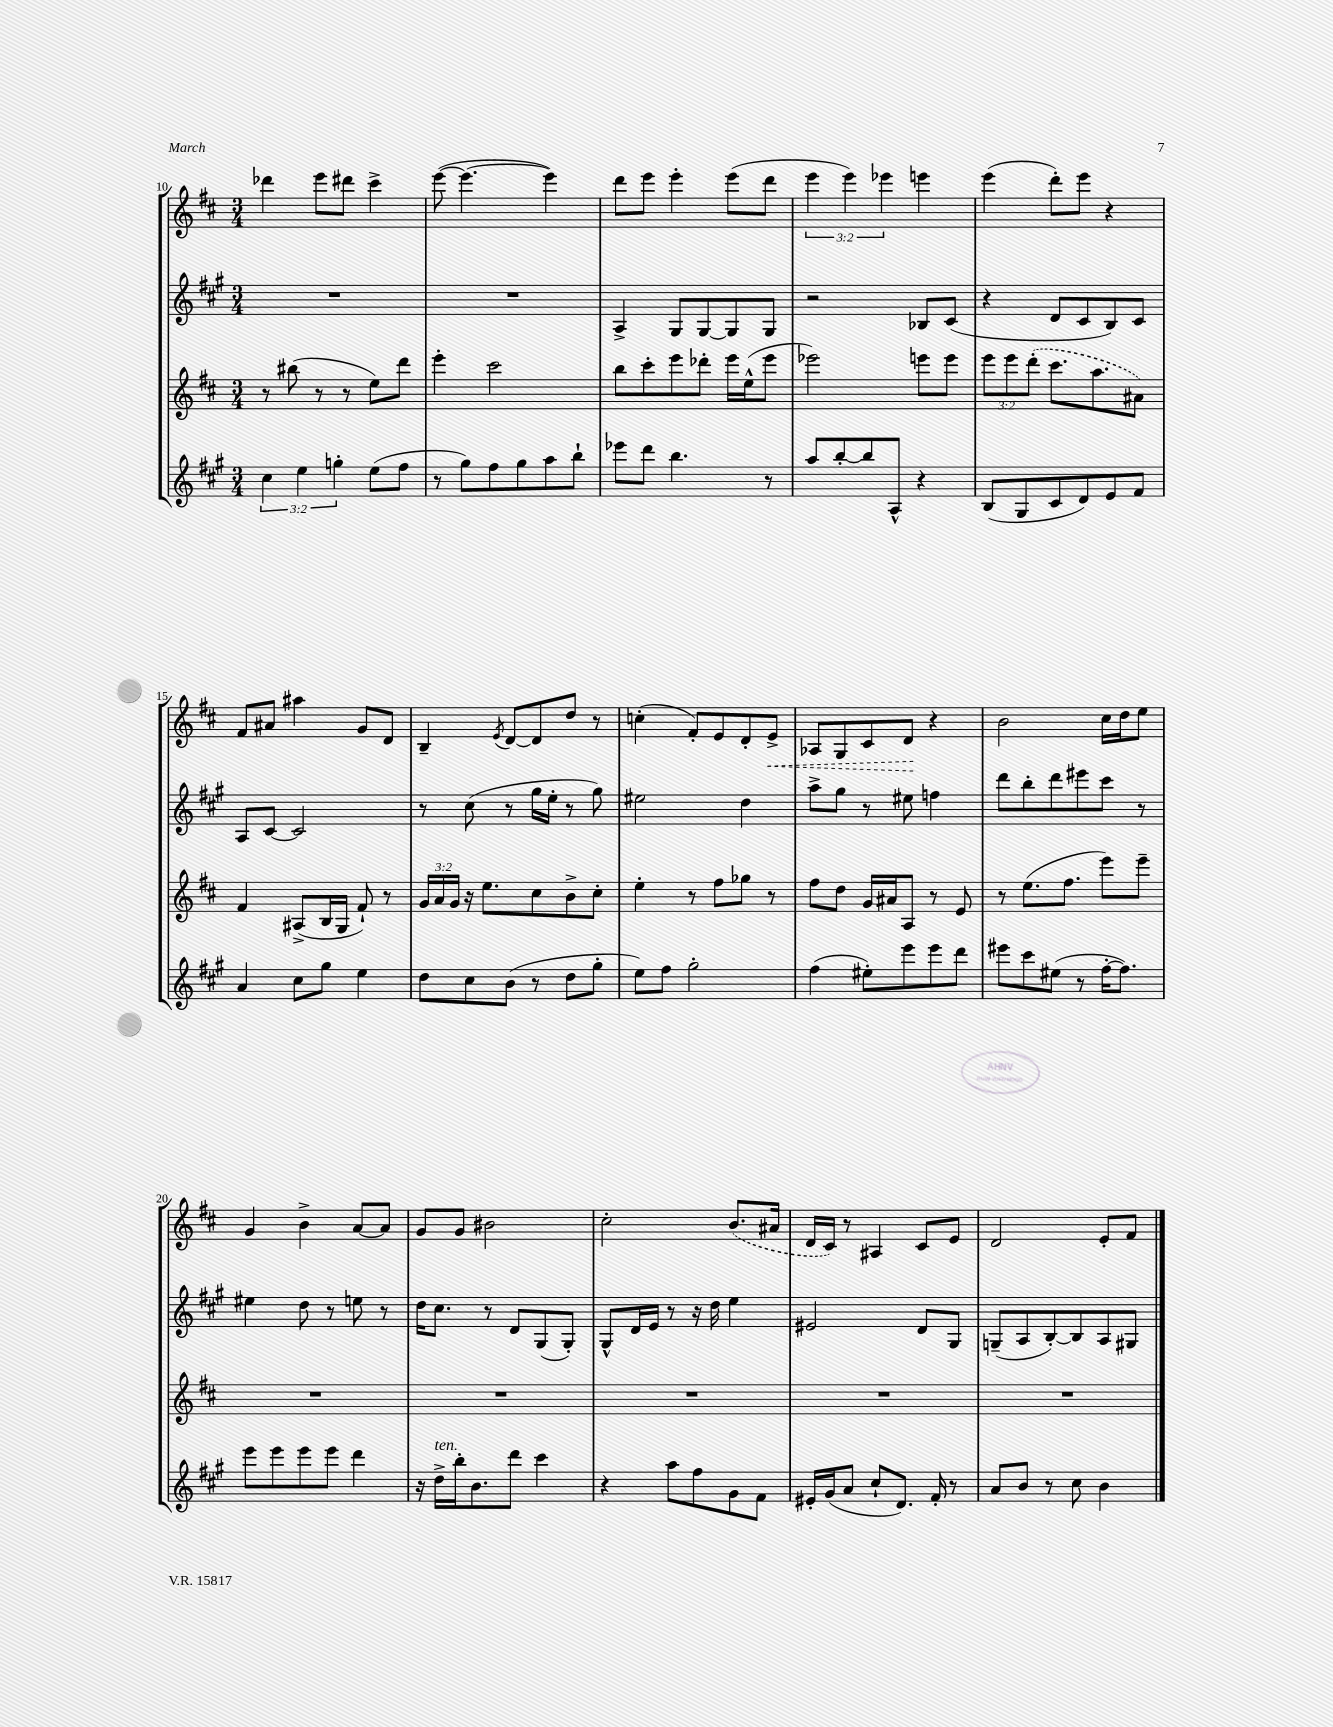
<<
\new StaffGroup <<
\new Staff = "s0" {
    \clef treble \key d \major \numericTimeSignature \time 3/4 \override Staff.TupletNumber.text = #tuplet-number::calc-fraction-text
    des'''4 e'''8 dis'''8 cis'''4-> |
    e'''8~( e'''4.~ e'''4) |
    d'''8 e'''8 e'''4-. e'''8( d'''8 |
    \tuplet 3/2 { e'''4 e'''4) ees'''4 } e'''4 |
    e'''4( d'''8-.) e'''8 r4 |
    fis'8 ais'8 ais''4 g'8 d'8 |
    b4-- \acciaccatura { e'8 } d'8~ d'8 d''8 r8 |
    c''4-.( fis'8-.) e'8 d'8-. \once \override Hairpin.style = #'dashed-line e'8->\< |
    aes8 g8 cis'8 d'8\! r4 |
    b'2 cis''16 d''16 e''8 |
    g'4 b'4-> a'8~ a'8 |
    g'8 g'8 bis'2 |
    cis''2-. \once \slurDashed b'8.( ais'16 |
    d'16 cis'16) r8 ais4 cis'8 e'8 |
    d'2 e'8-. fis'8 \bar "|." |
}
\new Staff = "s1" {
    \clef treble \key a \major \numericTimeSignature \time 3/4
    R2. |
    R2. |
    a4-> gis8 gis8~ gis8 gis8 |
    r2 bes8 cis'8( |
    r4 d'8 cis'8 b8) cis'8 |
    a8 cis'8~ cis'2 |
    r8 cis''8( r8 gis''16 e''16-. r8 gis''8) |
    eis''2 d''4 |
    a''8-> gis''8 r8 eis''8 f''4 |
    d'''8 b''8-. d'''8 eis'''8 cis'''8 r8 |
    eis''4 d''8 r8 e''8 r8 |
    d''16 cis''8. r8 d'8 gis8( gis8-.) |
    gis8-^ d'16 e'16 r8 r16 d''16 e''4 |
    eis'2 d'8 gis8 |
    g8--( a8 b8~-.) b8 a8 gis8 \bar "|." |
}
\new Staff = "s2" {
    \clef treble \key d \major \numericTimeSignature \time 3/4 \override Staff.TupletNumber.text = #tuplet-number::calc-fraction-text
    r8 bis''8( r8 r8 e''8) d'''8 |
    e'''4-. cis'''2 |
    b''8 cis'''8-. e'''8 des'''8-. e'''16 e''16-^( e'''8 |
    ees'''2) e'''8 e'''8 |
    \tuplet 3/2 { e'''8 e'''8 \once \slurDashed d'''8-.( } cis'''8. a''8. ais'8) |
    fis'4 ais8->( b16 g16 fis'8-!) r8 |
    \tuplet 3/2 { g'16 a'16 g'16 } r16 e''8. cis''8 b'8-> cis''8-. |
    e''4-. r8 fis''8 ges''8 r8 |
    fis''8 d''8 g'16 ais'16 a8 r8 e'8 |
    r8 e''8.( fis''8. e'''8) e'''8-- |
    R2. |
    R2. |
    R2. |
    R2. |
    R2. \bar "|." |
}
\new Staff = "s3" {
    \clef treble \key a \major \numericTimeSignature \time 3/4 \override Staff.TupletNumber.text = #tuplet-number::calc-fraction-text
    \tuplet 3/2 { cis''4 e''4 g''4-. } e''8( fis''8 |
    r8 gis''8) fis''8 gis''8 a''8 b''8-! |
    ees'''8 d'''8 b''4. r8 |
    a''8 b''8~-. b''8 a8-^ r4 |
    b8( gis8 cis'8 d'8) e'8 fis'8 |
    a'4 cis''8 gis''8 e''4 |
    d''8 cis''8 b'8( r8 d''8 gis''8-. |
    e''8) fis''8 gis''2-. |
    fis''4( eis''8-.) e'''8 e'''8 d'''8 |
    eis'''8 cis'''8 eis''8( r8 fis''16~-. fis''8.) |
    e'''8 e'''8 e'''8 e'''8 d'''4 |
    r16 d''16->^\markup { \italic "ten." } b''16-. b'8. d'''8 cis'''4 |
    r4 a''8 fis''8 gis'8 fis'8 |
    eis'16-. gis'16( a'8 cis''8-! d'8.) fis'16-. r8 |
    a'8 b'8 r8 cis''8 b'4 \bar "|." |
}
>>
>>
\layout { \context { \Score currentBarNumber = #10 } }
